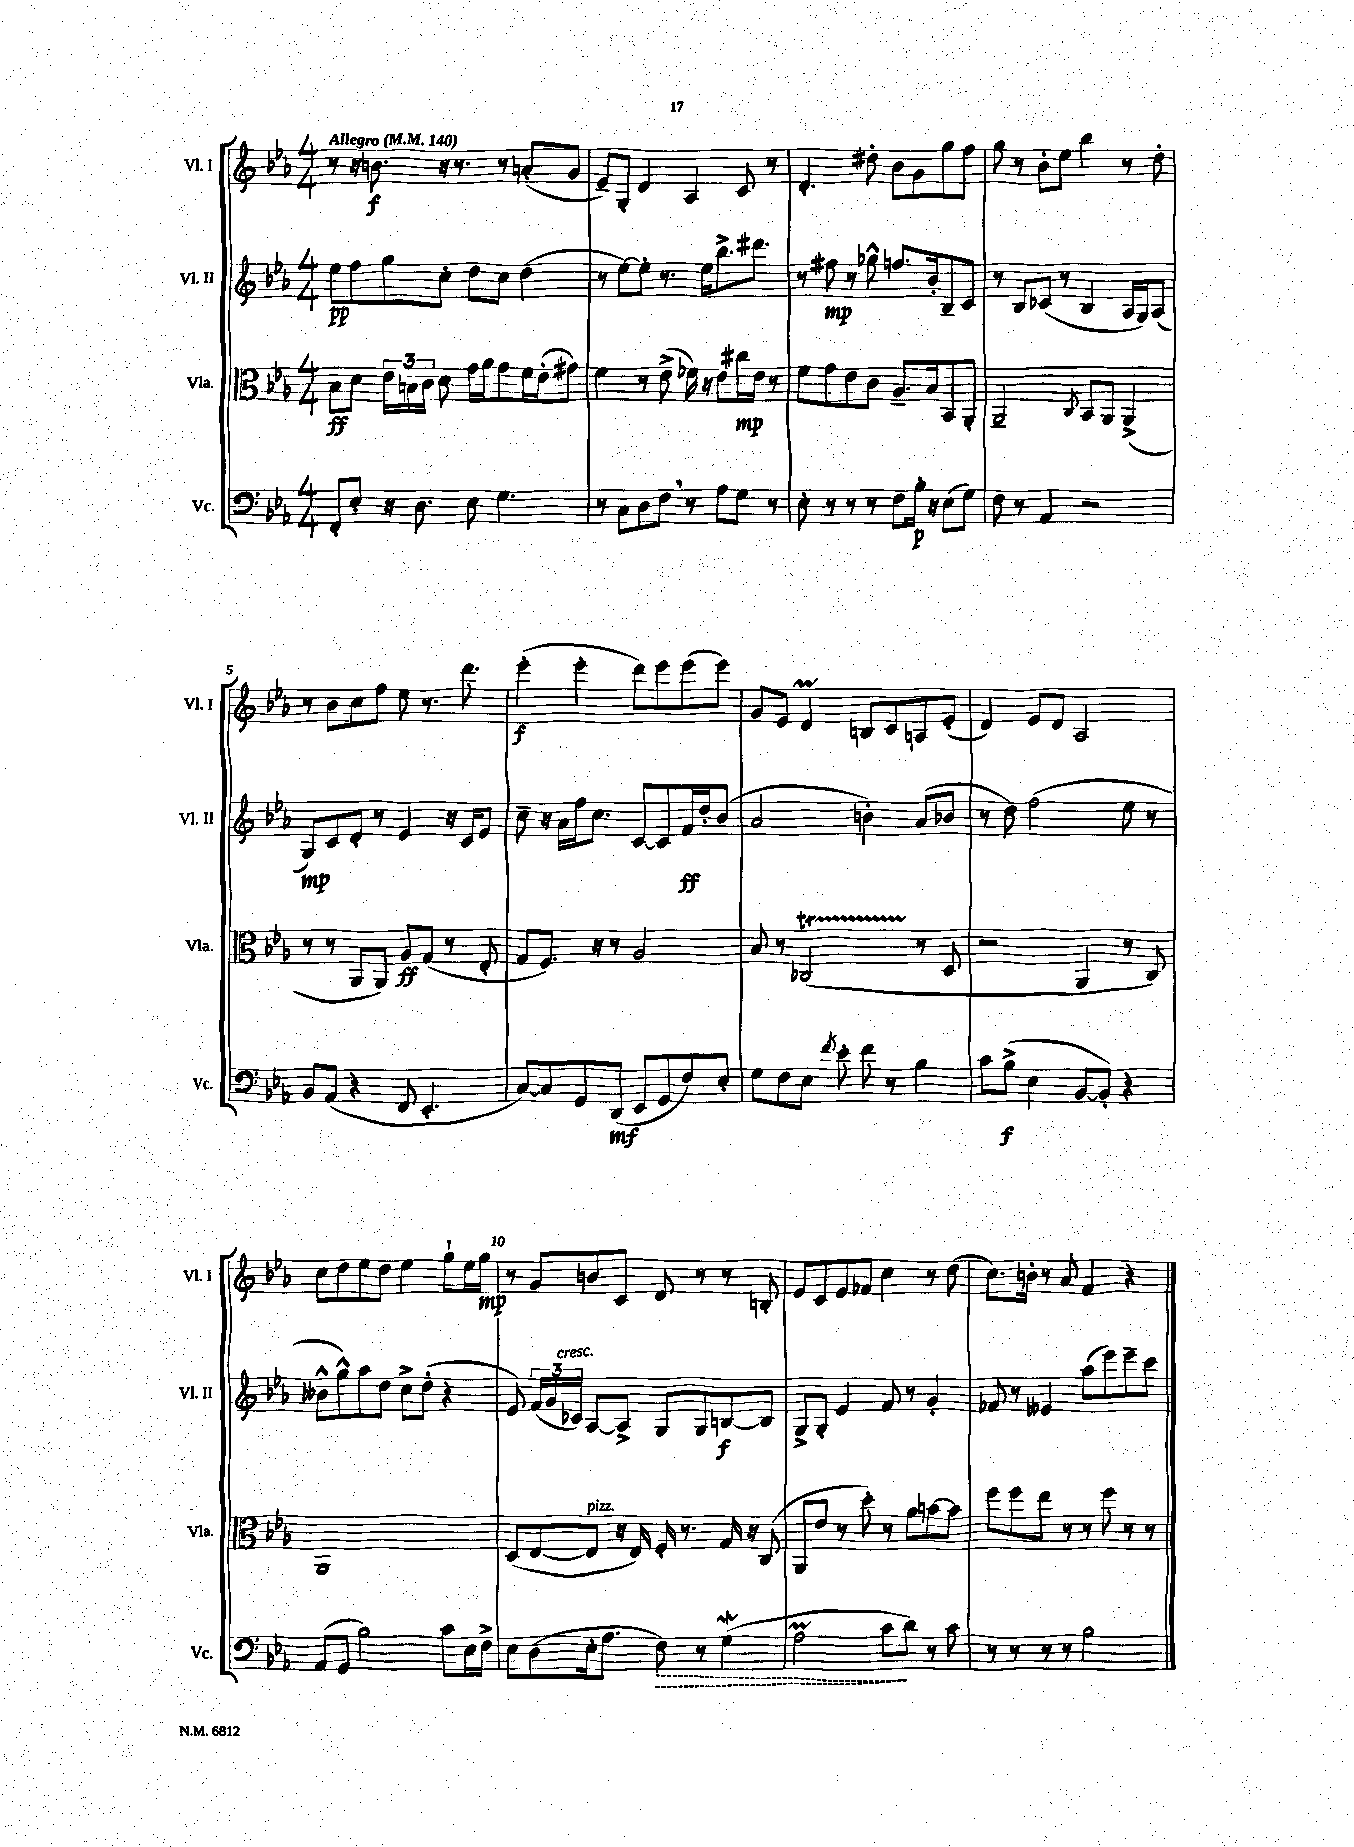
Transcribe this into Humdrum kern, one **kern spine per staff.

**kern	**dynam	**kern	**dynam	**kern	**dynam	**kern	**dynam
*part4	*part4	*part3	*part3	*part2	*part2	*part1	*part1
*staff4	*staff4	*staff3	*staff3	*staff2	*staff2	*staff1	*staff1
*I"Vc.	*	*I"Vla.	*	*I"Vl. II	*	*I"Vl. I	*
*I'Vc.	*	*I'Vla.	*	*I'Vl. II	*	*I'Vl. I	*
*clefF4	*	*clefC3	*	*clefG2	*	*clefG2	*
*k[b-e-a-]	*	*k[b-e-a-]	*	*k[b-e-a-]	*	*k[b-e-a-]	*
*M4/4	*	*M4/4	*	*M4/4	*	*M4/4	*
*MM140	*	*MM140	*	*MM140	*	*MM140	*
=1	=1	=1	=1	=1	=1	=1	=1
!	!	!	!	!	!	!LO:TX:a:B:t=Allegro	!
8FF'/L	.	8B-\L	ff	8ee-\L	pp	8r	.
8E-'/J	.	8d\J	.	8ff\	.	16r	.
.	.	.	.	.	.	8.bn\	f
16r	.	24e-\LL	.	8gg\	.	.	.
.	.	24Bn\	.	.	.	.	.
8.D\	.	.	.	.	.	.	.
.	.	24c\JJ	.	.	.	.	.
.	.	8d\	.	8cc'\J	.	16r	.
.	.	.	.	.	.	8.r	.
8E-\	.	16g\LL	.	8dd\L	.	.	.
.	.	16a-\J	.	.	.	.	.
4.G\	.	8g\	.	8cc\J	.	8r	.
.	.	16f\L	.	(4dd\	.	(8an'/L	.
.	.	(16e-'\J	.	.	.	.	.
.	.	8g#X\J)	.	.	.	8g/J	.
=2	=2	=2	=2	=2	=2	=2	=2
8r	.	4f\	.	8r	.	8e-~/L)	.
8C\L	.	.	.	[8ee-\L)	.	8G'/J	.
8D\	.	8r	.	8ee-'\J]	.	4d/	.
8F,\J	.	(8e-^\	.	8.r	.	.	.
8r	.	16f-X\)	.	.	.	4A-/	.
.	.	16r	.	16ee-\KL	.	.	.
8A-\L	.	8e-\L	.	8.bb-^\	.	.	.
8G\J	.	16cc#X\L	mp	.	.	8c/	.
.	.	16e-\JJ	.	8.ddd#X\J	.	.	.
8r	.	8r	.	.	.	8r	.
=3	=3	=3	=3	=3	=3	=3	=3
8E-'\	.	8f\L	.	8r	.	4.d'/	.
8r	.	8g\	.	8ff#X\	mp	.	.
8r	.	8e-\	.	8r	.	.	.
8r	.	8c\J	.	8gg-X^^\	.	8dd#X'\	.
8F\L	.	8.A-~/L	.	8.ffn/L	.	8b-\L	.
16B-'\Jk	p	.	.	.	.	8g\	.
16r	.	16B-/k	.	16b-'/k	.	.	.
(8E-\L	.	8BB-/	.	8B-~/	.	8gg\	.
8G\J)	.	8AA-'/J	.	8c/J	.	8ff\J	.
=4	=4	=4	=4	=4	=4	=4	=4
8F\	.	2AA-~/	.	8r	.	8gg\	.
8r	.	.	.	8B-/L	.	8r	.
4AA-/	.	.	.	(8c-X/J	.	8b-'\L	.
.	.	.	.	8r	.	8ee-\J	.
.	.	8qC/	.	.	.	.	.
2r	.	8BB-/L	.	4B-/	.	4bb-\	.
.	.	8AA-/J	.	.	.	.	.
.	.	(4AA-^/	.	16A-/LL	.	8r	.
.	.	.	.	16G/J)	.	.	.
.	.	.	.	(8A-/J	.	8dd'\	.
!!LO:LB:g=z
=5	=5	=5	=5	=5	=5	=5	=5
8BB-/L	.	8r	.	8G/L)	mp	8r	.
(8AA-/J	.	8r	.	8c/	.	8b-\L	.
4r	.	8AA-/L	.	8d'/J	.	8cc\	.
.	.	8AA-/J)	.	8r	.	8ff\J	.
8FF/	.	8A-/L	ff	4e-/	.	8ee-\	.
4.EE-'/	.	(8G/J	.	.	.	8.r	.
.	.	8r	.	16r	.	.	.
.	.	.	.	16c/KL	.	8.ddd\	.
.	.	8E-'/	.	8e-/J	.	.	.
=6	=6	=6	=6	=6	=6	=6	=6
[8C/L)	.	8G/L	.	8cc~\	.	(4eee-'\	f
8C/]	.	8.F/J)	.	16r	.	.	.
.	.	.	.	16a-\LL	.	.	.
8GG/	.	.	.	16ff\J	.	4eee-'\	.
.	.	16r	.	8.cc\J	.	.	.
(8DD/J	mf	8r	.	.	.	.	.
8EE-/L	.	2A-/	.	[8c/L	.	8ddd\L)	.
8GG/	.	.	.	8c/]	.	8eee-\	.
8F/)	.	.	.	16f/L	ff	(8eee-\	.
.	.	.	.	16dd'/J	.	.	.
8E-'/J	.	.	.	(8b-/J	.	8eee-\J)	.
=7	=7	=7	=7	=7	=7	=7	=7
8G\L	.	8B-/	.	2a-/	.	8g/L	.
8F\	.	8r	.	.	.	8e-/J	.
8E-\J	.	(2C-XT/	.	.	.	4dm/	.
8qf/	.	.	.	.	.	.	.
8e-'\	.	.	.	.	.	.	.
8f\	.	.	.	4bn'\)	.	8Bn/L	.
8r	.	.	.	.	.	8c/	.
4B-\	.	8r	.	(8a-/L	.	8An/	.
.	.	8D/	.	8b-X/J	.	(8e-'/J	.
=8	=8	=8	=8	=8	=8	=8	=8
8c\L	.	2r	.	8r	.	4d/)	.
(8B-^\J	f	.	.	8dd\)	.	.	.
4E-\	.	.	.	(2ff\	.	8e-/L	.
.	.	.	.	.	.	8d/J	.
[8BB-/L	.	4AA-/	.	.	.	2A-/	.
8BB-'/J])	.	.	.	.	.	.	.
4r	.	8r	.	8ee-\	.	.	.
.	.	8C/)	.	8r	.	.	.
!!LO:LB:g=z
=9	=9	=9	=9	=9	=9	=9	=9
(8AA-/L	.	1AA-	.	8b--X^^\L	.	8cc\L	.
8GG/J	.	.	.	8gg^^\)	.	8dd\	.
2B-\)	.	.	.	8aa-\	.	8ee-\	.
.	.	.	.	8dd\J	.	8dd\J	.
.	.	.	.	8cc^\L	.	4ee-\	.
.	.	.	.	(8dd'\J	.	.	.
8c\L	.	.	.	4r	.	8gg`\L	.
16E-\L	.	.	.	.	.	16ee-\L	.
16F^\JJ	.	.	.	.	.	16gg\JJ	mp
=10	=10	=10	=10	=10	=10	=10	=10
8E-\L	.	(8D/L	.	8e-/)	.	8r	.
(8D\	.	[8E-/	.	(24f/LL	.	8g/L	.
.	.	.	.	24g/	.	.	.
!	!	!	!	!LO:TX:a:i:t=cresc.	!	!	!
.	.	.	.	24c-X/JJ)	.	.	.
!	!	!LO:TX:a:i:t=pizz.	!	!	!	!	!
16E-'\k	.	8E-/J]	.	[8A-/L	.	8bn/	.
8.A-\J	.	.	.	.	.	.	.
.	.	16r	.	8A-^/J]	.	8c/J	.
.	.	16E-/)	.	.	.	.	.
!	!LO:HP:b	!	!	!	!	!	!
8F\)	>	16F'/	.	8G/L	.	8d/	.
.	.	8.r	.	.	.	.	.
8r	.	.	.	8G/	.	8r	.
(4GW\	.	16G/	.	[8Bn/	f	8r	.
.	.	16r	.	.	.	.	.
.	.	(8C/	.	8B/J]	.	8Bn'/	.
=11	=11	=11	=11	=11	=11	=11	=11
2A-M\	.	8AA-/L	.	8G^/L	.	8e-/L	.
.	.	8e-/J	.	8G'/J	.	8c/	.
.	.	8r	.	4e-/	.	8e-/	.
.	.	8dd'\)	.	.	.	8f-X/J	.
8c\L	.	8r	.	8f/	.	4cc\	.
8d\J)	]	8a-\L	.	8r	.	.	.
8r	.	[8bn\	.	4g'/	.	8r	.
8c\	.	8b\J]	.	.	.	(8dd\	.
=12	=12	=12	=12	=12	=12	=12	=12
8r	.	8ff\L	.	8f-X/	.	8.cc\L)	.
8r	.	8ff\	.	8r	.	.	.
.	.	.	.	.	.	16bn'\Jk	.
8r	.	8ee-\J	.	4e--X/	.	8r	.
8r	.	8r	.	.	.	8a-/	.
2B-\	.	8r	.	(8aa-\L	.	4f/	.
.	.	8ff\	.	8eee-\)	.	.	.
.	.	8r	.	8eee-~\	.	4r	.
.	.	8r	.	8ccc\J	.	.	.
==	==	==	==	==	==	==	==
*-	*-	*-	*-	*-	*-	*-	*-
